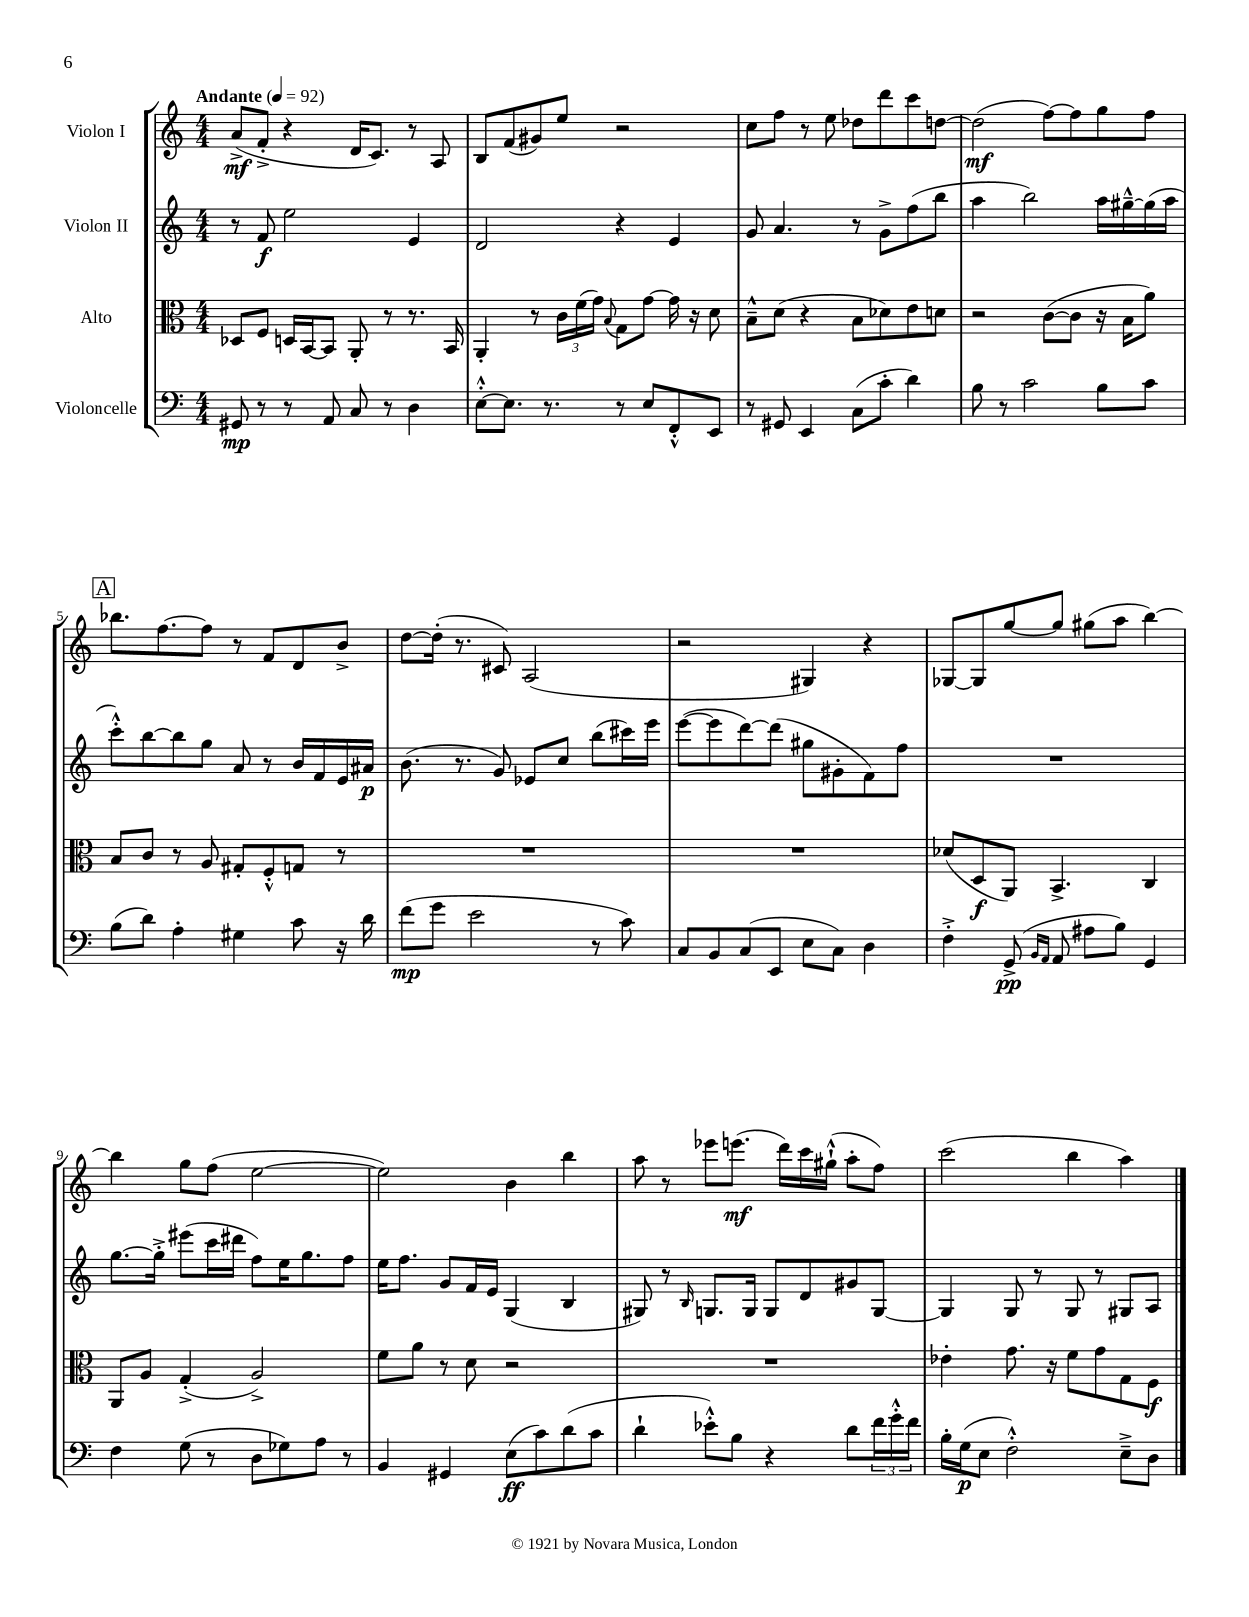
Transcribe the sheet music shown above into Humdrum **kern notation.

**kern	**kern	**kern	**kern
*staff4	*staff3	*staff2	*staff1
*clefF4	*clefC3	*clefG2	*clefG2
*k[]	*k[]	*k[]	*k[]
*M4/4	*M4/4	*M4/4	*M4/4
*MM92	*MM92	*MM92	*MM92
8GG#	8D-	8r	(8a^
8r	8F	8f	8f'^
8r	16D	2ee	4r
.	[16BB	.	.
8AA	8BB]	.	.
8C	8AA'	.	16d
.	.	.	8.c)
8r	8r	.	.
4D	8.r	4e	8r
.	.	.	8A
.	16BB	.	.
=	=	=	=
[8E'^^	4AA'	2d	8B
8.E]	.	.	(8f
.	8r	.	8g#)
8.r	.	.	.
.	24c	.	8ee
.	(24f	.	.
.	24g)	.	.
.	8qqB	.	.
8r	8G	4r	2r
8E	[8g	.	.
8FF'^^	16g]	4e	.
.	16r	.	.
8EE	8d	.	.
=	=	=	=
8r	8B~^^	8g	8cc
8GG#	(8d	4.a	8ff
4EE	4r	.	8r
.	.	.	8ee
(8C	8B	8r	8dd-
8c'	8d-)	8g^	8ddd
4d)	8e	(8ff	8ccc
.	8d	8bb	[8dd
=	=	=	=
8B	2r	4aa	(2dd]
8r	.	.	.
2c	.	2bb)	.
.	([8c	.	[8ff)
.	8c]	.	8ff]
8B	16r	16aa	8gg
.	16B	[16gg#~^^	.
8c	8a)	(16gg#]	8ff
.	.	16aa	.
=	=	=	=
(8B	8B	8ccc'^^)	8.bb-
8d)	8c	[8bb	.
.	.	.	[8.ff
4A'	8r	8bb]	.
.	8A	8gg	8ff]
4G#	8G#'	8a	8r
.	8F'^^	8r	8f
8c	8G	16b	8d
.	.	16f	.
16r	8r	16e	8b^
16d	.	16a#	.
=	=	=	=
(8f	1r	(8.b	[8dd
8g	.	.	(16dd']
.	.	8.r	8.r
2e	.	.	.
.	.	8g)	8c#)
.	.	8e-	(2A
.	.	8cc	.
8r	.	(8bb	.
8c)	.	16ccc#)	.
.	.	16eee	.
=	=	=	=
8C	1r	([8eee	2r
8BB	.	8eee]	.
(8C	.	[8ddd)	.
8EE	.	(8ddd]	.
8E	.	8gg#	4G#)
8C)	.	8g#'	.
4D	.	8f)	4r
.	.	8ff	.
=	=	=	=
4F'^	(8d-	1r	[8G-
.	8D	.	8G-]
(8GG^	8AA)	.	[8gg
16qqBB	.	.	.
16qqAA	.	.	.
8AA	4.BB^	.	8gg]
8A#	.	.	(8gg#
8B)	.	.	8aa
4GG	4C	.	[4bb)
=	=	=	=
4F	8AA	[8.gg	4bb]
.	8A	.	.
.	.	16gg'^]	.
(8G	(4G'^	(8eee#	8gg
8r	.	16ccc	(8ff
.	.	16ddd#	.
8D	2A^)	8ff)	[2ee
8G-)	.	16ee	.
.	.	8.gg	.
8A	.	.	.
8r	.	8ff	.
=	=	=	=
4BB	8f	16ee	2ee])
.	.	8.ff	.
.	8a	.	.
4GG#	8r	8g	.
.	8d	16f	.
.	.	16e	.
(8E	2r	(4G	4b
8c)	.	.	.
(8d	.	4B	4bb
8c	.	.	.
=	=	=	=
4d`	1r	8G#)	8aa
.	.	8r	8r
.	.	16qqB	.
8e-'^^)	.	8.G	8eee-
8B	.	.	(8.eee
.	.	16G	.
4r	.	8G	.
.	.	.	16ddd)
.	.	8d	16ccc
.	.	.	(16gg#`^^
8d	.	8g#	8aa'
24f	.	[8G	8ff)
24g'^^	.	.	.
24f	.	.	.
=	=	=	=
16B'	4e-'	4G]	(2ccc
(16G	.	.	.
8E	.	.	.
2F'^^)	8.g	8G	.
.	.	8r	.
.	16r	.	.
.	8f	8G	4bb
.	8g	8r	.
8E~^	8G	8G#	4aa)
8D	8F	8A	.
==	==	==	==
*-	*-	*-	*-
